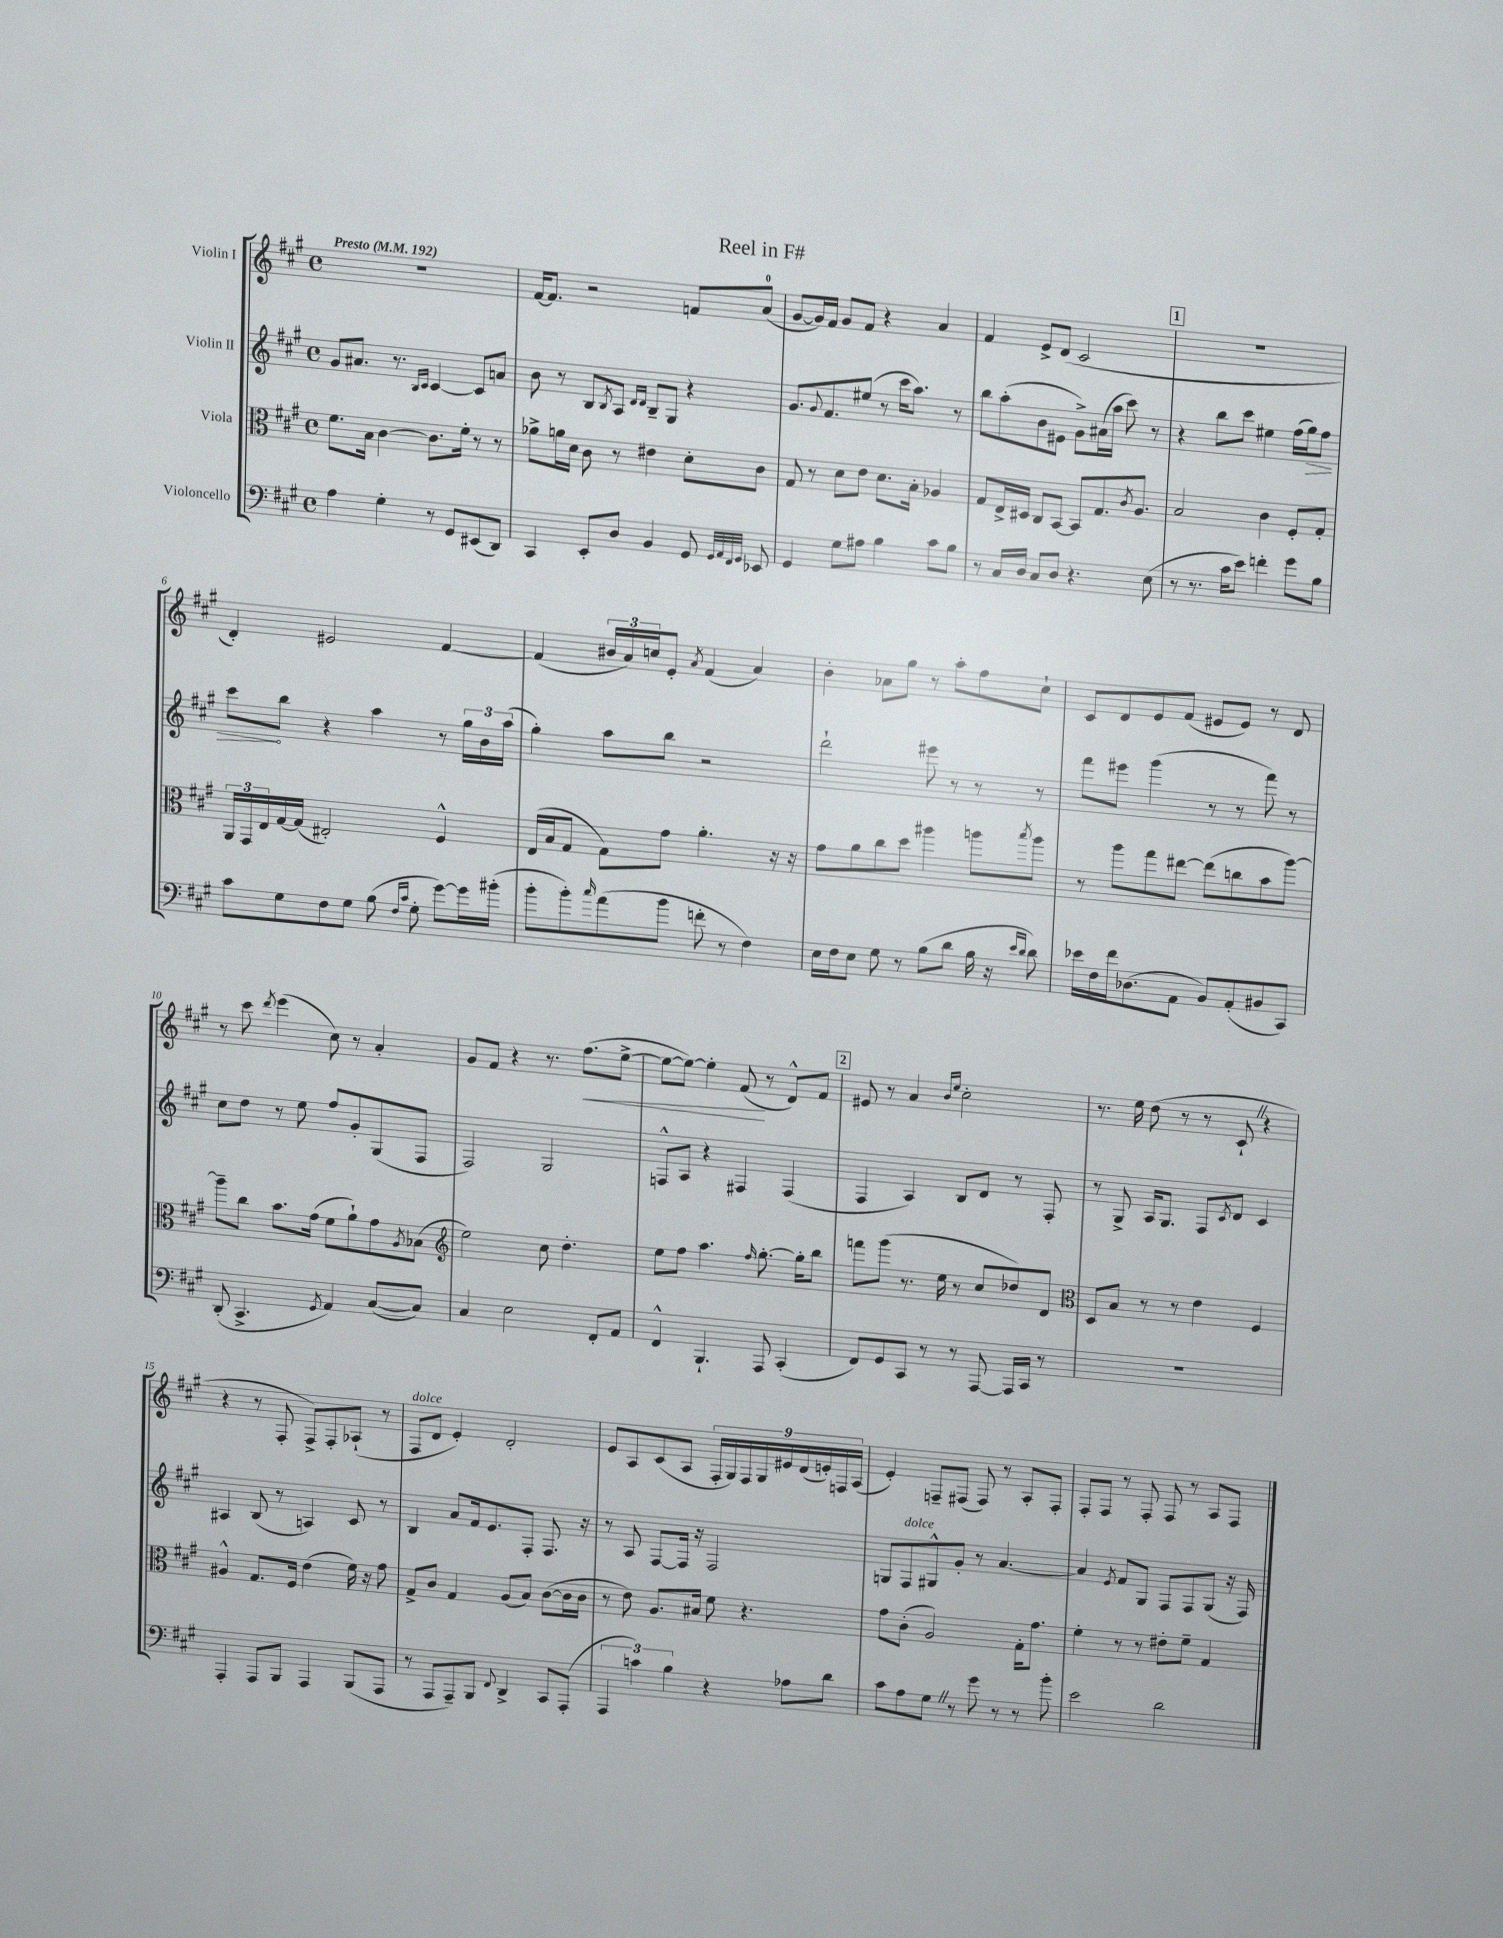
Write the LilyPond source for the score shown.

\header { title = "Reel in F#" }
<<
\new StaffGroup <<
\new Staff = "s0" \with { instrumentName = "Violin I" } {
    \clef treble \key a \major \defaultTimeSignature \time 4/4 \tempo "Presto" 4 = 192
    R1 |
    fis'16~ fis'8. r2 f'8 a'8-0( |
    gis'8~ gis'16) fis'16 gis'8 fis'8 r4 a'4 |
    fis'4 e'8-> d'8( cis'2 |
    \mark \markup { \box "1" } R1 |
    d'4-.) eis'2 fis'4~ |
    fis'4( \tuplet 3/2 { bis'16 a'16) c''16 } e'8-. \acciaccatura { a'8 } fis'4( a'4) |
    b'4-. aes'8 gis''8 r8 a''8-. fis''8 cis''8-! |
    cis'8 d'8 e'8 fis'8( eis'8 eis'8) r8 d'8 |
    r8 cis'''8 \acciaccatura { d'''8 } e'''4( cis''8) r8 a'4-. |
    gis'8 fis'8 r4 r8. fis''8.\<( e''8~-> |
    e''8~ e''8~) e''4-. fis'8\!( r8 d'8-^) fis'8 |
    \mark \markup { \box "2" } eis'8 r8 a'4 \grace { b'16 e''16 } cis''2-. |
    r8. e''16 d''8( r8 r8 cis'8-! \once \override BreathingSign.text = \markup { \musicglyph "scripts.caesura.straight" } \breathe r4 |
    r4 r8 fis8-. fis8->) fis8-. aes8-!( r8 |
    fis8^\markup { \italic "dolce" } d'8 e'4-.) d'2-. |
    e'8 a8 cis'8( a8 \tuplet 9/8 { fis16-. gis16) fis16 gis16 eis'16 d'16( e'16-.) f16 a16( } |
    e'4-.) f8-- fis8( fis8) r8 a8-. fis8-. |
    fis8-. fis8 r8 fis8-. fis8 r8 a8 fis8 \bar "|." |
}
\new Staff = "s1" \with { instrumentName = "Violin II" } {
    \clef treble \key a \major \defaultTimeSignature \time 4/4
    gis'8 ais'8. r8. \grace { b16 cis'16 } cis'4~ cis'8 a'8 |
    b'8 r8 b8 \acciaccatura { b8 } a8 \grace { d'16 d'16 } b8-- gis8 r4 |
    gis'8. \appoggiatura { gis'8 } fis'8. eis''8( r8 cis'''16 a''8.) r8 |
    b''8 a''8-.( b'8 eis'8 gis'8->) ais'16( a''16 cis'''8) r8 |
    \mark \markup { \box "1" } r4 b''8 cis'''8 eis''4 fis''16( \once \override Hairpin.circled-tip = ##t gis''16\>) fis''8 |
    cis'''8\! b''8 r4 a''4 r8 \tuplet 3/2 { gis''16 b'16 a''16( } |
    gis''4-.) a''8 b''8 r2 |
    d'''2-! eis'''8 r8 r8 r8 |
    fis'''8 eis'''8 gis'''4( r8 r8 fis'''8) r8 |
    cis''8 d''8 r8 e''8 fis''8 gis'8-. gis8( fis8 |
    fis2) gis2 |
    f8-^ a8 r4 fis4 fis4( |
    \mark \markup { \box "2" } fis4 a4) b8 d'8 r8 fis8-. |
    r8 gis8-> a16 gis8. fis8 \acciaccatura { cis'8 } d'8 cis'4 |
    ais4 b8( r8 a4) cis'8 r8 |
    b4 a'8 fis'16 e'8. fis8-. fis8. r16 |
    r8 a8 fis8~ fis16 r16 fis2 |
    g8 fis8^\markup { \italic "dolce" } gis8-^ gis'8-. r8 a'4.~ |
    a'4 \acciaccatura { e'8 } fis'8 gis8 fis8 fis8 gis8( r16 fis16) \bar "|." |
}
\new Staff = "s2" \with { instrumentName = "Viola" } {
    \clef alto \key a \major \defaultTimeSignature \time 4/4
    fis'8. b16 cis'4~ cis'8. fis'16-. r8 r8 |
    aes'8-> a'16 d'16 cis'8 r8 eis'4 d'8-. cis'8 |
    gis8 r8 d'8 e'8 d'8. b16-. aes4 |
    gis8 e16-> dis16 cis8 b,8~ b,8 gis8. \acciaccatura { cis'8 } a8. |
    \mark \markup { \box "1" } b2 cis'4 fis8-. gis8-. |
    \tuplet 3/2 { a,16 gis,16 e16 } gis16~ gis16( eis2-.) fis4-^ |
    e16( b16 gis8 gis8) gis'8 a'4.-. r16 r16 |
    gis'8 a'8 cis''8 d''8 ais''4 a''8 \acciaccatura { b''8 } a''8 |
    r8 a''8 gis''8 eis''8~ eis''8( c''8 b'8 a''8~) |
    a''8-- cis''8 b'8. gis'16( fis'8 a'8-!) gis'8 \acciaccatura { a8 } bes8( |
    \clef treble e''2) cis''8 d''4.-. |
    e''8 fis''8 a''4. \grace { fis''16 } gis''8.~-. gis''16-. b''8 |
    \mark \markup { \box "2" } f'''8 gis'''8( r8. e''16 r8 cis''8 des''8) d'8 |
    \clef alto d8 b8 r8 r8 e'4 fis4 |
    ais4-^ gis8. fis16 e'4( fis'16) r16 gis'8 |
    gis8-> cis'8 gis4 a8( b8) cis'8~( cis'16 cis'16 |
    r8 e'8) a8. bis16 fis'8 r4. |
    gis'8 cis'8-.( a2) gis16-. gis'8. |
    fis'4-. r8 r8 eis'8-. fis'8-- gis4 \bar "|." |
}
\new Staff = "s3" \with { instrumentName = "Violoncello" } {
    \clef bass \key a \major \defaultTimeSignature \time 4/4
    a4 gis4-. r8 gis,8 eis,8( d,8) |
    cis,4 e,8-. d8 b,4 gis,8 \grace { gis,32 a,32 fis,32 gis,32 } ees,8 |
    gis,4 gis8 ais8 b4 cis'8 b8 |
    r8 cis16 d16 cis8 d8 r4. e8( |
    \mark \markup { \box "1" } r8 r8. cis'16 e'8) f'4-. gis'8 b8 |
    cis'8 gis8 fis8 gis8 b8( \grace { fis16 cis'16 } gis8-. gis'8~) gis'16 bis'16-.( |
    b'8-. b'8-.) \grace { cis''16 } a'8( b'8 f'8-. r8 fis4) |
    e16 fis16 e8 gis8 r8 b8( d'8 b16 r16 \grace { e'16 d'16 } d'8) |
    ees'16 fis16 fis'16 des8.( a,8 b,8) a,8-.( bis,8 cis,8) |
    d,8-.( cis,4.-> \acciaccatura { gis,8 } a,4) cis8~( cis8) |
    cis4 e2 fis,8-. a,8 |
    fis,4-^ b,,4.-! a,,8 cis,4-.( |
    \mark \markup { \box "2" } fis,8) gis,8 cis,8 r8 r8 a,,8~ a,,16 cis,16 r8 |
    R1 |
    a,,4-. a,,8 b,,8 a,,4 b,,8( a,,8 |
    r8 a,,8 a,,8--) b,,8 \appoggiatura { fis,8 } d,4-> cis,8 a,,8-.( |
    \tuplet 3/2 { a,,4 c'4) b4 } r4 aes8 d'8 |
    cis'8 a8 gis8 \once \override BreathingSign.text = \markup { \musicglyph "scripts.caesura.straight" } \breathe r8 gis'8 r8 r8 b'8-. |
    e'2 d'2 \bar "|." |
}
>>
>>
